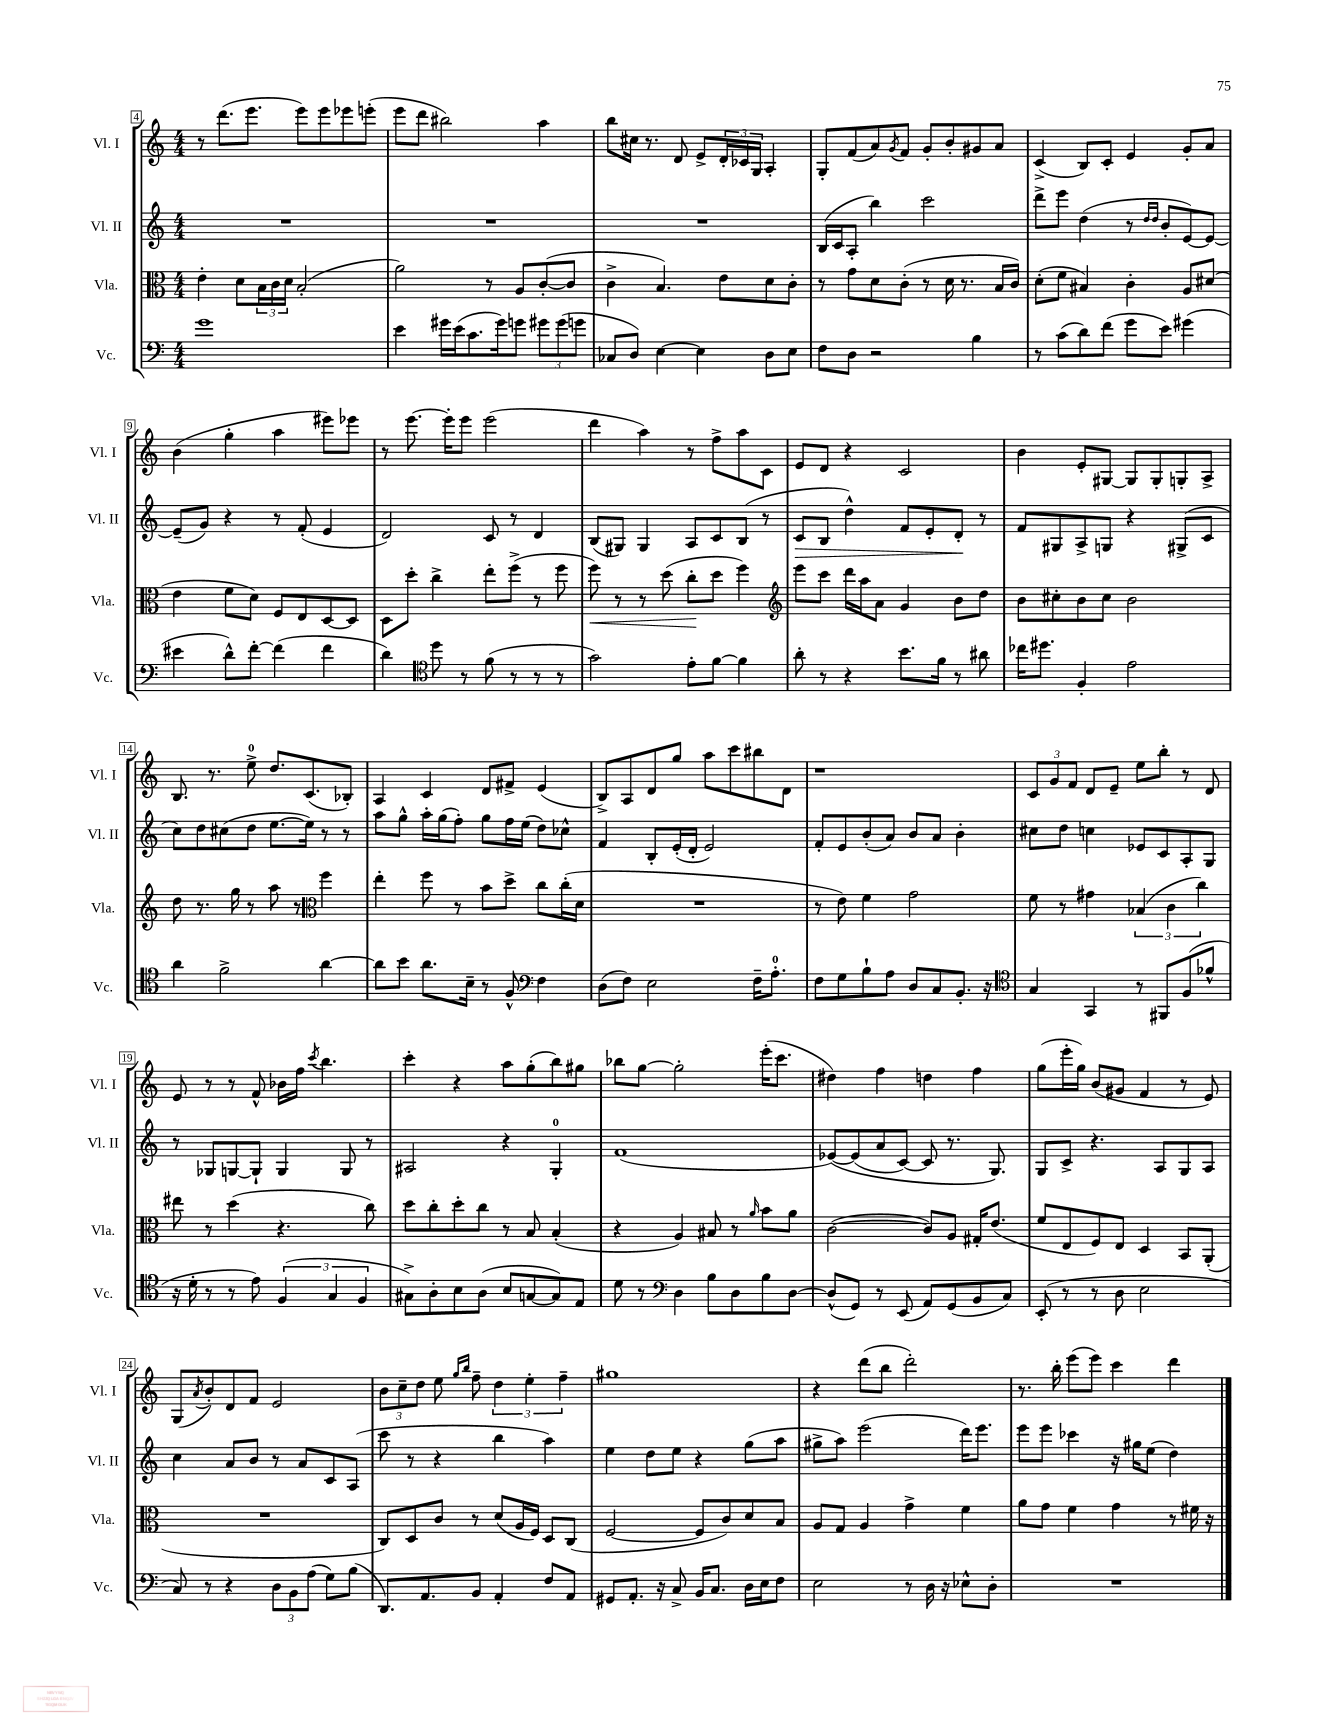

**kern	**kern	**kern	**kern
*staff4	*staff3	*staff2	*staff1
*clefF4	*clefC3	*clefG2	*clefG2
*k[]	*k[]	*k[]	*k[]
*M4/4	*M4/4	*M4/4	*M4/4
1g	4e'\	1r	8r
.	.	.	(8.ddd\L
.	8d\L	.	.
.	.	.	8.eee\J
.	24B\L	.	.
.	24c\	.	.
.	24d\JJ	.	.
.	(2B'/	.	8eee\L)
.	.	.	8eee\
.	.	.	8eee-\
.	.	.	(8eee'\J
=	=	=	=
4e\	2a\)	1r	8eee\L
.	.	.	8ddd\J
16g#\LL	.	.	2bb#\)
(16e\J	.	.	.
8.c\	.	.	.
.	8r	.	.
16g#\k)	.	.	.
8g\J	8A/L	.	.
12g#\L	([8c'/	.	4aa\
(12g#\	.	.	.
.	8c/]J	.	.
12g\J	.	.	.
=	=	=	=
8C-/L	4c^\	1r	8bb\L
8D/J)	.	.	16cc#\Jk
.	.	.	8.r
[4E\	4.B/)	.	.
.	.	.	8d/
4E\]	.	.	8e^/L
.	8e\L	.	24d'/L
.	.	.	24c-/
.	.	.	24G/JJ
8D\L	8d\	.	4A'/
8E\J	8c'\J	.	.
=	=	=	=
8F\L	8r	(16B/LL	8G'/L
.	.	16c/J	.
8D\J	8g\L	8A'/J	(8f/
2r	8d\	4bb\)	8a/)
.	.	.	8qg/
.	(8c'\J	.	8f/J
.	8r	2ccc\	8g'/L
.	16d\	.	8b'/
.	8.r	.	.
4B\	.	.	8g#/
.	16B/LL	.	8a/J
.	16c/JJ)	.	.
=	=	=	=
8r	(8d'\L	8ddd^\L	(4c^/
(8c\L	8f\J	8eee\J	.
8d\)	4B#/)	(4dd\	8B/L)
(8f\J	.	.	8c'/J
8g\L	4c'\	8r	4e/
.	.	16qqdd/LL	.
.	.	16qqdd/JJ	.
8e\J)	.	8b'/L	.
(4g#\	8A/L	[8e/)	8g'/L
.	(8d#/J	8e/_J	8a/J
=	=	=	=
4e#\	4e\	(8e~/]L	(4b\
.	.	8g/J)	.
8d^^\L)	8f\L	4r	4gg'\
[8f'\J	8d\J)	.	.
(4f\]	8F/L	8r	4aa\
.	8E/	(8f'/	.
4f\	[8D/	4e/	8eee#\L)
.	8D/]J	.	8eee-\J
=	=	=	=
4d\)	8D\L	2d/)	8r
.	8dd'\J	.	[8.eee\
*clefC4	*	*	*
8dd\	4cc^\	.	.
.	.	.	16eee'\]LK
8r	.	.	8eee\J
(8f\	8ee'\L	8c/	(2eee\
8r	(8ff^\J	8r	.
8r	8r	4d/	.
8r	8ff\	.	.
=	=	=	=
2g\)	8ff\)	(8B/L	4ddd\
.	8r	8G#/J)	.
.	8r	4G#/	4aa\)
.	(8dd\	.	.
8e'\L	8cc'\L	8A/L	8r
[8f\J	8dd\J	8c/	8ff^\L
4f\]	4ff\)	(8B/J	8aa\
.	.	8r	8c\J
=	=	=	=
*	*clefG2	*	*
8a'\	8eee\L	8c/L	8e/L
8r	8ccc\J	8B/J	8d/J
4r	16ddd\LL	4dd^^\)	4r
.	16aa\J	.	.
.	8a\J	.	.
8.b\L	4g/	8f/L	2c/
.	.	8e'/	.
16f\Jk	.	.	.
8r	8b\L	8d'/J	.
8a#\	8dd\J	8r	.
=	=	=	=
16cc-\LK	8b\L	8f/L	4b\
8.dd#\J	.	.	.
.	8cc#'\	8G#/	.
4F'/	8b\	8A^/	8e'/L
.	8cc#\J	8G/J	[8G#/J
2e\	2b\	4r	8G#/]L
.	.	.	8G#'/
.	.	(8G#^/L	8G'/
.	.	8c/J	8A^/J
=	=	=	=
4a\	8dd\	8cc\L)	8.B/
.	8.r	8dd\	.
.	.	.	8.r
2f^\	.	(8cc#\	.
.	16gg\	.	.
.	8r	8dd\J	8ee^\
.	8aa\	[8.ee\L	8.dd/L
.	8r	.	.
.	.	16ee\]Jk)	(8.c/
*	*clefC3	*	*
[4a\	4ff\	8r	.
.	.	8r	8B-'/J)
=	=	=	=
8a\]L	4ee'\	8aa\L	4A/
8b\J	.	8gg^^\J	.
8.a\L	8ff\	16aa'\LL	4c/
.	.	(16gg\J	.
.	8r	8ff'\J)	.
16B~\Jk	.	.	.
8r	8b\L	8gg\L	8d/L
8F^^/	8dd^\J	16ff\L	8f#^/J
.	.	(16ee\JJ	.
*clefF4	*	*	*
4F\	8cc\L	8dd\L)	(4e/
.	(16cc'\L	8cc-^^\J	.
.	16d\JJ	.	.
=	=	=	=
(8D\L	1r	4f/	8B^/L)
8F\J)	.	.	8A/
2E\	.	8B'/L	8d/
.	.	(16e'/L	8gg/J
.	.	16d'/JJ	.
.	.	2e/)	8aa\L
.	.	.	8ccc\
16F~\LK	.	.	8bb#\
8.A'\J	.	.	.
.	.	.	8d\J
=	=	=	=
8F\L	8r	8f'/L	1r
8G\	8e\)	8e/	.
8B`\	4f\	(8b'/	.
8A\J	.	8a/J)	.
8D/L	2g\	8b/L	.
8C/	.	8a/J	.
8.BB'/J	.	4b'\	.
16r	.	.	.
=	=	=	=
*clefC4	*	*	*
4G/	8f\	8cc#\L	12c/L
.	.	.	12g/
.	8r	8dd\J	.
.	.	.	12f/J
4GG/	4g#\	4cc\	8d/L
.	.	.	8e~/J
8r	(6B-/	8e-/L	8ee\L
8FF#/L	.	8c/	8bb'\J
.	6c\	.	.
(8F/	.	8A'/	8r
.	6cc\)	.	.
8f-^^/J	.	8G/J	8d/
=	=	=	=
16r	8ee#\	8r	8e/
16d'\	.	.	.
8r	8r	8G-/L	8r
8r	(4dd\	[8G/	8r
8e\)	.	8G`/]J	8f^^/
(6F/	4.r	4G/	16b-\LL
.	.	.	16ff\JJ
.	.	.	8qccc/
.	.	.	4.bb\
6G/	.	.	.
.	.	8G/	.
6F/	.	.	.
.	8cc\)	8r	.
=	=	=	=
8G#^\L)	8dd\L	2A#/	4ccc'\
8A'\	8cc'\	.	.
8B\	8dd'\	.	4r
(8A\J	8cc\J	.	.
8B/L	8r	4r	8aa\L
[8G/	8B/	.	(8gg'\
8G/])	(4B'/	4G'/	8bb\)
8E/J	.	.	8gg#\J
=	=	=	=
8d\	4r	(1f	8bb-\L
8r	.	.	[8gg\J
*clefF4	*	*	*
4D\	4A/)	.	2gg'\]
8B\L	8B#/	.	.
8D\	8r	.	.
.	16qqa/	.	.
8B\	8b\L	.	(16eee'\LK
.	.	.	8.ccc\J
[8D\J	8a\J	.	.
=	=	=	=
(8D^^/]L	([2c\	&([8e-/L)	4dd#\)
8GG/J)	.	(8e-/]	.
8r	.	8a/	4ff\
(8EE/	.	[8c/J)	.
8AA/L)	8c/]L)	8c/]	4dd\
(8GG/	8A/J	8.r	.
8BB/	16G#'/LK	.	4ff\
.	(8.e/J	8.G/&)	.
8C/J)	.	.	.
=	=	=	=
(8EE'/	8f/L	8G/L	(8gg\L
8r	8E/	8c^/J	16eee'\L
.	.	.	16gg\JJ)
8r	8F/)	4.r	(8b/L
8D\	8E/J	.	8g#/J
2E\	4D/	.	4f/
.	.	8A/L	.
.	8BB/L	8G/	8r
.	(8AA'/J	8A/J	8e/)
=	=	=	=
8C/)	1r	4cc\	(8G/L
.	.	.	8qa/
8r	.	.	8b'/)
4r	.	8a/L	8d/
.	.	8b/J	8f/J
12D\L	.	8r	2e/
12BB\	.	.	.
.	.	8a/L	.
(12A\J	.	.	.
8G\L)	.	8c/	.
(8B\J	.	(8A/J	.
=	=	=	=
8.DD/L)	8C/L)	8ccc\	12b\L
.	.	.	12cc~\
.	8D/	8r	.
.	.	.	12dd\J
8.AA/	.	.	.
.	8c/J	4r	8ee\
.	.	.	16qqgg/LL
.	.	.	16qqbb/JJ
8BB/J	8r	.	8ff~\
4AA'/	(8d/L	4bb\	6dd\
.	16A/L	.	.
.	.	.	6ee'\
.	16F/JJ)	.	.
8F/L	8D/L	4aa\)	.
.	.	.	6ff~\
8AA/J	(8C/J	.	.
=	=	=	=
8GG#/L	[2F/	4ee\	1gg#
8.AA'/J	.	.	.
.	.	8dd\L	.
16r	.	.	.
8C^/	.	8ee\J	.
16BB/LK	8F/]L	4r	.
8.C/J	.	.	.
.	8c/)	.	.
16D\LL	8d/	(8gg\L	.
16E\J	.	.	.
8F\J	8B/J	8aa\J	.
=	=	=	=
2E\	8A/L	8gg#^\L	4r
.	8G/J	8aa\J)	.
.	4A/	(2eee\	(8ddd\L
.	.	.	8bb\J
8r	4g^\	.	2ddd'\)
16D\	.	.	.
16r	.	.	.
8E-^^\L	4f\	16ddd\LK)	.
.	.	8.eee\J	.
8D'\J	.	.	.
=	=	=	=
1r	8a\L	8eee\L	8.r
.	8g\J	8eee\J	.
.	.	.	16bb'\
.	4f\	4ccc-\	(8eee\L
.	.	.	8eee\J)
.	4g\	16r	4ccc\
.	.	16gg#\LK	.
.	.	(8ee\J	.
.	8r	4dd\)	4ddd\
.	16f#\	.	.
.	16r	.	.
==	==	==	==
*-	*-	*-	*-
